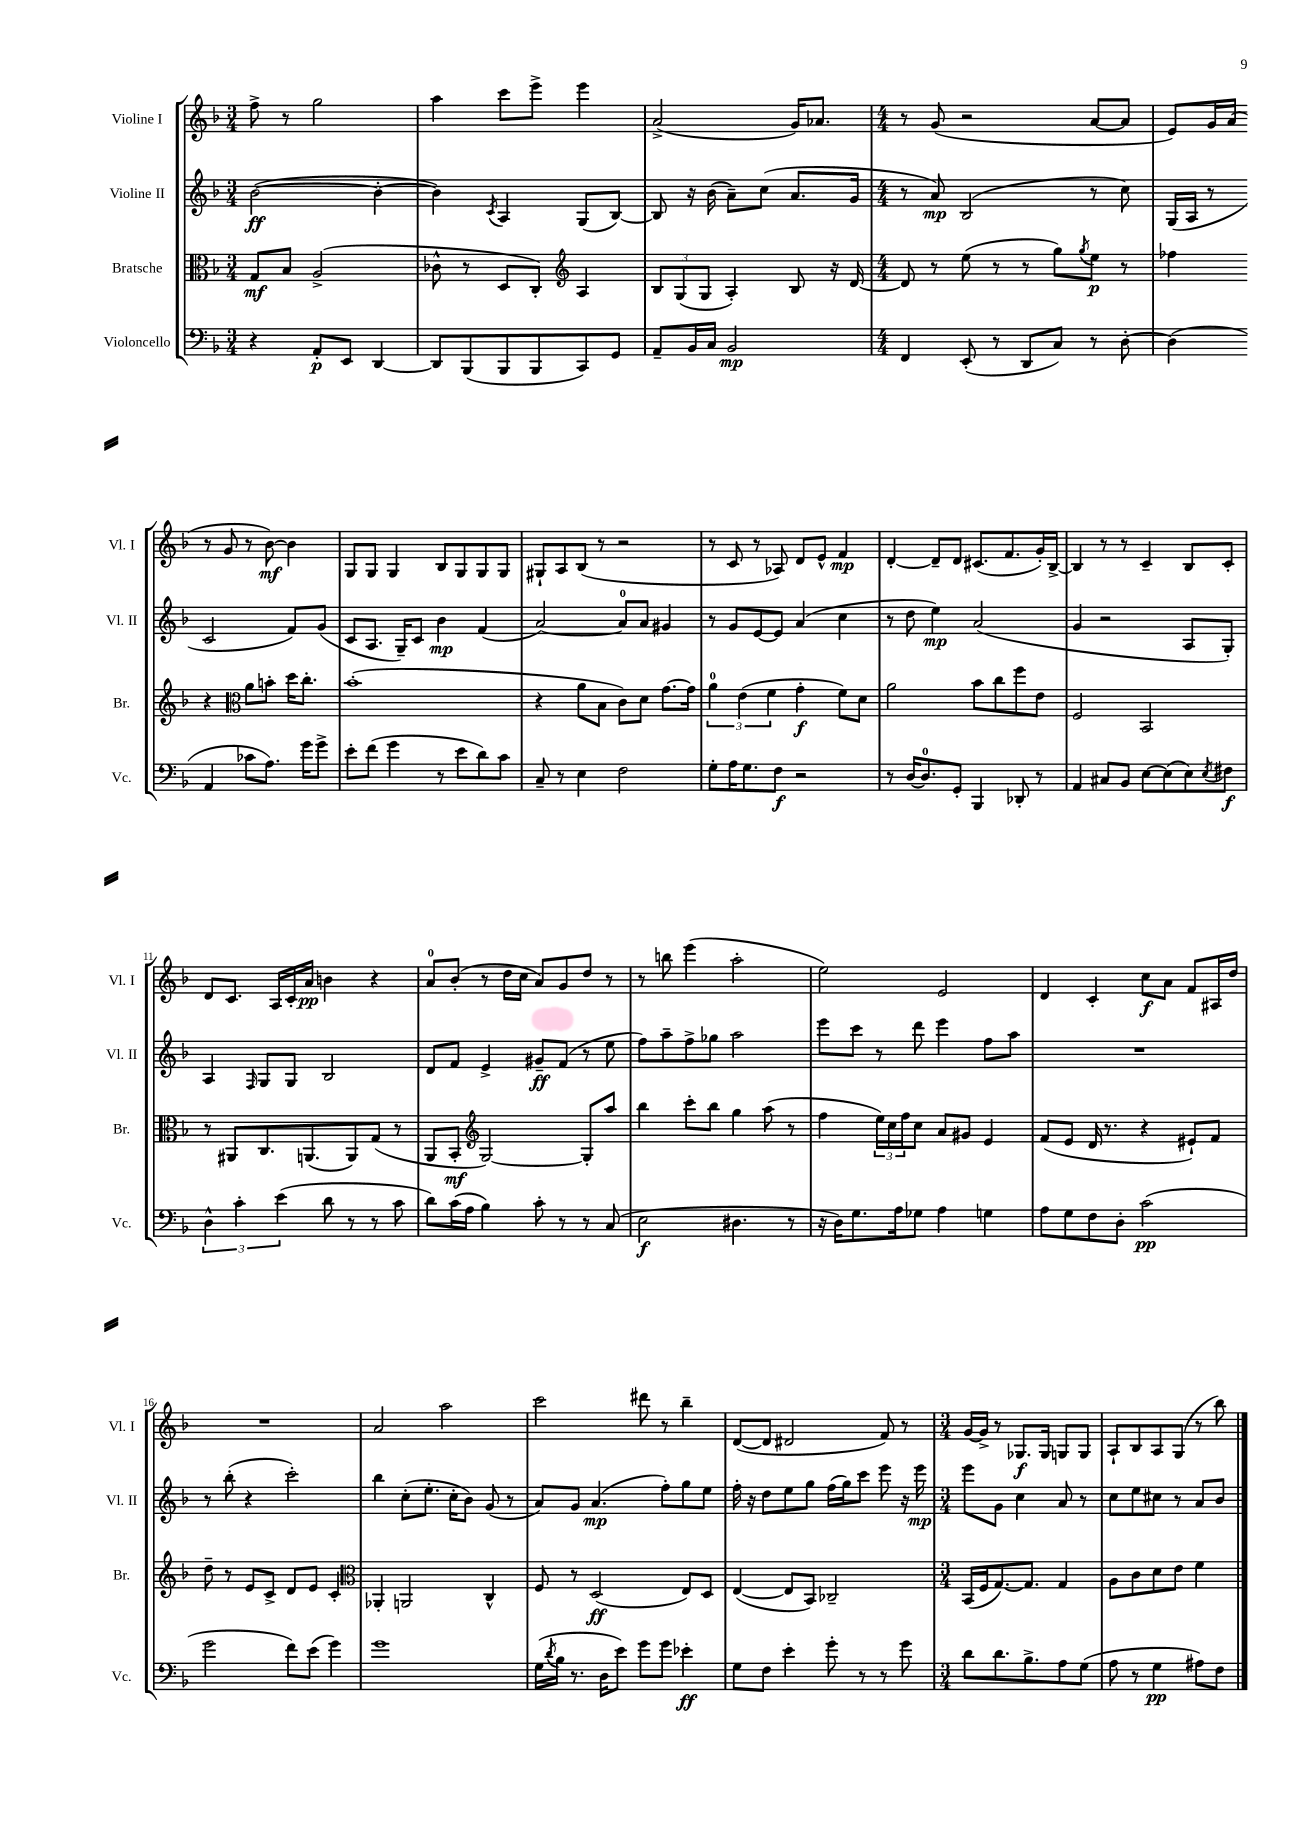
<<
\new StaffGroup <<
\new Staff = "s0" \with { instrumentName = "Violine I" shortInstrumentName = "Vl. I" } {
    \clef treble \key f \major \numericTimeSignature \time 3/4
    f''8-> r8 g''2 |
    a''4 c'''8 e'''8-> e'''4 |
    a'2->( g'16) aes'8. |
    \numericTimeSignature \time 4/4 r8 g'8( r2 a'8~ a'8 |
    e'8) g'16 a'16( r8 g'8 r8 bes'8~\mf) bes'4 |
    g8 g8 g4 bes8 g8 g8 g8 |
    gis8-! a8 bes8( r8 r2 |
    r8 c'8 r8 aes8) d'8 e'8-^ f'4\mp |
    d'4~-. d'8-- d'8 cis'8.( f'8. g'16-.) bes16~-> |
    bes4 r8 r8 c'4-- bes8 c'8-. |
    d'8 c'8. a16 c'16-. a'16\pp b'4 r4 |
    a'8-0 bes'8-.( r8 d''16 c''16 a'8) g'8 d''8 r8 |
    r8 b''8 e'''4( a''2-. |
    e''2) e'2 |
    d'4 c'4-. c''8\f a'8 f'8 ais16 d''16 |
    R1 |
    a'2 a''2 |
    c'''2 dis'''8 r8 bes''4-- |
    d'8~( d'8 dis'2 f'8) r8 |
    \numericTimeSignature \time 3/4 g'16~ g'16-> r8 ges8.\f ges16 g8 g8 |
    a8-! bes8 a8 g8( r8 bes''8) \bar "|." |
}
\new Staff = "s1" \with { instrumentName = "Violine II" shortInstrumentName = "Vl. II" } {
    \clef treble \key f \major \numericTimeSignature \time 3/4
    bes'2~\ff( bes'4~-. |
    bes'4) \acciaccatura { c'8 } a4 g8( bes8~) |
    bes8 r16 bes'16( a'8--) c''8( a'8. g'16 |
    \numericTimeSignature \time 4/4 r8 a'8\mp) bes2( r8 c''8) |
    g16( a16 r8 c'2 f'8) g'8( |
    c'8 a8. g16--) c'8 bes'4\mp f'4( |
    a'2~) a'8-0 a'8 gis'4 |
    r8 g'8 e'8~ e'8 a'4( c''4 |
    r8 d''8 e''4\mp) a'2( |
    g'4 r2 a8 g8-.) |
    a4 \grace { f16 } g8 g8 bes2 |
    d'8 f'8 e'4-> gis'8--\ff f'8( r8 e''8 |
    f''8) a''8-- f''8-> ges''8 a''2 |
    e'''8 c'''8 r8 d'''8 e'''4 f''8 a''8 |
    R1 |
    r8 bes''8-.( r4 c'''2-.) |
    bes''4 c''8-.( e''8.-. c''16-. bes'8) g'8( r8 |
    a'8) g'8 a'4.\mp( f''8-.) g''8 e''8 |
    f''16-. r16 d''8 e''8 g''8 f''16( g''16) c'''8 e'''8 r16 e'''16\mp |
    \numericTimeSignature \time 3/4 e'''8 g'8 c''4 a'8 r8 |
    c''8 e''8 cis''8 r8 a'8 bes'8 \bar "|." |
}
\new Staff = "s2" \with { instrumentName = "Bratsche" shortInstrumentName = "Br." } {
    \clef alto \key f \major \numericTimeSignature \time 3/4
    g8\mf bes8 a2->( |
    ces'8-^ r8 d8 c8-.) \clef treble a4 |
    \tuplet 3/2 { bes8 g8( g8 } a4-.) bes8 r16 d'16~ |
    \numericTimeSignature \time 4/4 d'8 r8 e''8( r8 r8 g''8) \acciaccatura { g''8 } e''8\p r8 |
    fes''4 r4 \clef alto a'8 b'8-. d''16 c''8.-. |
    bes'1-.( |
    r4 a'8 bes8 c'8) d'8 g'8.~ g'16 |
    \tuplet 3/2 { a'4-0 e'4( f'4 } g'4-.\f f'8) d'8 |
    a'2 bes'8 c''8 f''8 e'8 |
    f2 bes,2 |
    r8 ais,8 c8. a,8.( a,8) g8( r8 |
    a,8 bes,8-.\mf \clef treble g2~) g8-. a''8 |
    bes''4 c'''8-. bes''8 g''4 a''8( r8 |
    f''4 \tuplet 3/2 { e''16) c''16 f''16 } c''8 a'8 gis'8 e'4 |
    f'8( e'8 d'16 r8. r4 eis'8-!) f'8 |
    d''8-- r8 e'8 c'8-> d'8 e'8 c'4-. |
    \clef alto aes,4-. a,2 c4-^ |
    f8 r8 d2\ff( e8) d8 |
    e4~( e8 bes,8) ces2-- |
    \numericTimeSignature \time 3/4 bes,16( f16 g8.~) g8. g4 |
    a8 c'8 d'8 e'8 f'4 \bar "|." |
}
\new Staff = "s3" \with { instrumentName = "Violoncello" shortInstrumentName = "Vc." } {
    \clef bass \key f \major \numericTimeSignature \time 3/4
    r4 a,8-.\p e,8 d,4~ |
    d,8 bes,,8( bes,,8 bes,,8 c,8) g,8 |
    a,8-- bes,16 c16 bes,2\mp |
    \numericTimeSignature \time 4/4 f,4 e,8-.( r8 d,8 c8) r8 d8~-. |
    d4( a,4 ces'8 a8.) g'16 g'8-> |
    e'8-. f'8( g'4 r8 e'8 d'8) c'8 |
    c8-- r8 e4 f2 |
    g8-. a16 g8. f8\f r2 |
    r8 d16~ d8.-0 g,8-. bes,,4 des,8-. r8 |
    a,4 cis8 bes,8 e8~ e8( e8) \acciaccatura { e8 } fis8\f |
    \tuplet 3/2 { d4-^ c'4-. e'4( } d'8 r8 r8 c'8 |
    d'8) c'16( a16 bes4) c'8-. r8 r8 c8( |
    e2\f dis4. r8 |
    r16 d16) g8. a16 ges8 a4 g4 |
    a8 g8 f8 d8-. c'2\pp( |
    g'2 f'8) e'8( g'4) |
    g'1 |
    g16( \acciaccatura { d'8 } bes16 r8. d16 e'8) g'8 g'8 ees'4-.\ff |
    g8 f8 e'4-. g'8-. r8 r8 g'8 |
    \numericTimeSignature \time 3/4 d'8 d'8. bes8.-> a8 g8( |
    a8 r8 g4\pp ais8) f8 \bar "|." |
}
>>
>>
